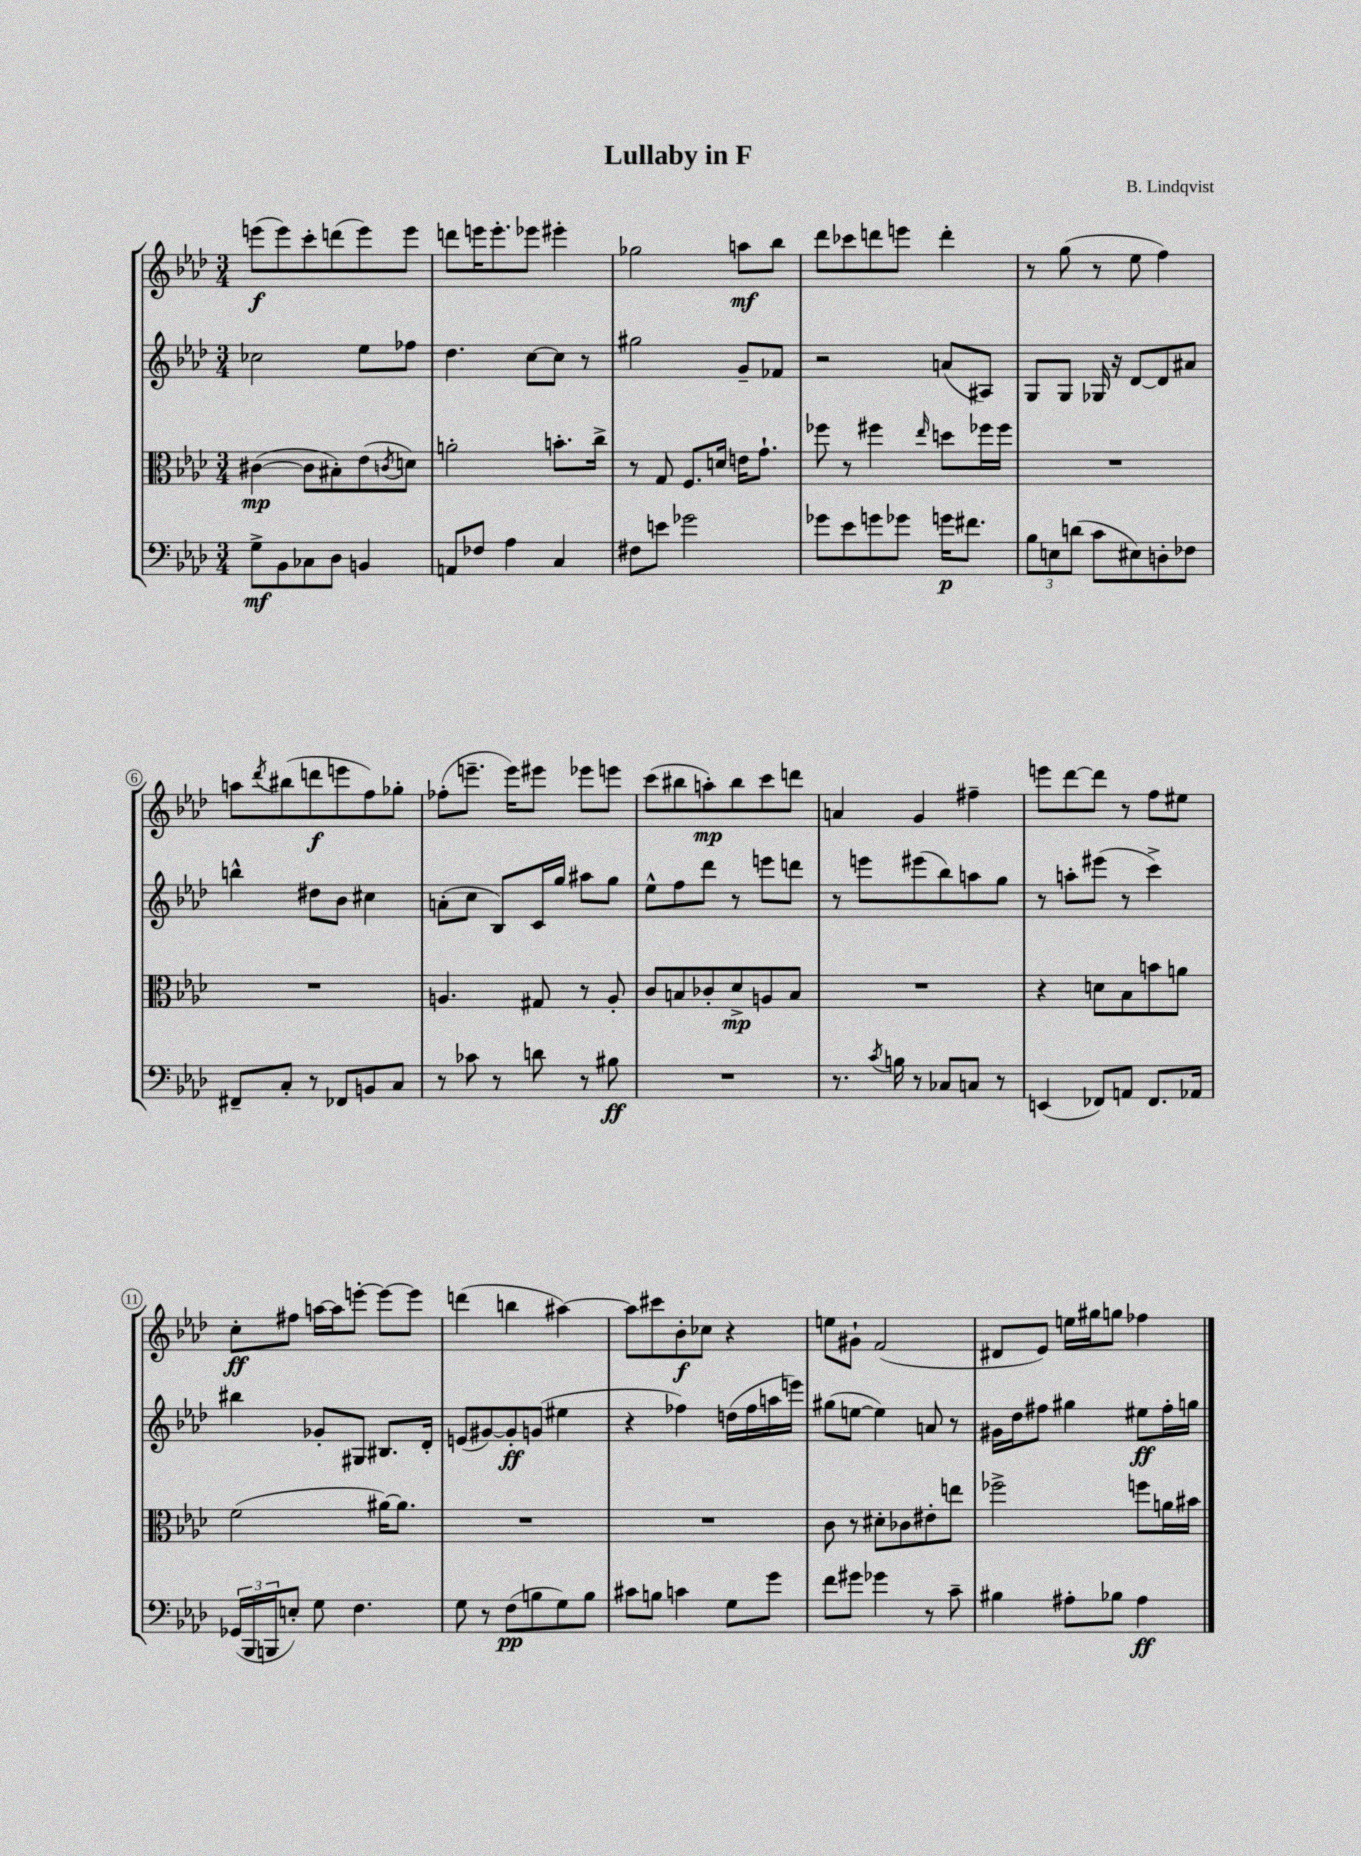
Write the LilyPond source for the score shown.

\header { title = "Lullaby in F" composer = "B. Lindqvist" }
<<
\new StaffGroup <<
\new Staff = "s0" {
    \clef treble \key aes \major \numericTimeSignature \time 3/4
    e'''8\f( e'''8) c'''8-. d'''8( e'''8) e'''8 |
    d'''8 e'''16 e'''8.-. ees'''8 eis'''4-. |
    ges''2 a''8\mf bes''8 |
    des'''8 ces'''8 d'''8 e'''8 d'''4-. |
    r8 g''8( r8 ees''8 f''4) |
    a''8 \acciaccatura { des'''8 } bis''8( d'''8\f e'''8 f''8) ges''8-. |
    fes''8-.( e'''8.-- e'''16) eis'''8 ees'''8 e'''8 |
    c'''8( bis''8 a''8-.\mp) bis''8 c'''8 d'''8 |
    a'4 g'4 fis''4-- |
    e'''8 des'''8~ des'''8 r8 f''8 eis''8 |
    c''8-.\ff fis''8 a''16~ a''16 e'''8~-. e'''8~ e'''8 |
    d'''4( b''4 ais''4~) |
    ais''8 cis'''8 bes'8-.\f ces''8 r4 |
    e''8 gis'8-! f'2( |
    dis'8 ees'8) e''16 gis''16 g''8 fes''4 \bar "|." |
}
\new Staff = "s1" {
    \clef treble \key aes \major \numericTimeSignature \time 3/4
    ces''2 ees''8 fes''8 |
    des''4. c''8~ c''8 r8 |
    gis''2 g'8-- fes'8 |
    r2 a'8( ais8) |
    g8 g8 ges16 r16 des'8~ des'8 ais'8 |
    b''4-^ dis''8 bes'8 cis''4 |
    a'8-.( c''8 bes8) c'16 g''16 ais''8 g''8 |
    ees''8-^ f''8 des'''8 r8 e'''8 d'''8 |
    r8 e'''8 eis'''8( bes''8) a''8 g''8 |
    r8 a''8-. eis'''8( r8 c'''4->) |
    bis''4 ges'8-. gis8 bis8. des'16-. |
    e'8( gis'8~) gis'8-.\ff g'8( eis''4 |
    r4 fes''4) d''16( fes''16 a''16 e'''16) |
    gis''8( e''8~ e''4) a'8 r8 |
    gis'16 des''16 fis''8 gis''4 eis''8\ff fis''16-. g''16 \bar "|." |
}
\new Staff = "s2" {
    \clef alto \key aes \major \numericTimeSignature \time 3/4
    cis'4~\mp( cis'8 bis8-.) ees'8( \acciaccatura { c'8 } d'8) |
    a'2-. b'8.-. c''16-> |
    r8 g8 f8. d'16 e'16 g'8.-! |
    fes''8 r8 fis''4 \grace { ees''16 } d''8 fes''16 fes''16 |
    R2. |
    R2. |
    a4. gis8 r8 a8-. |
    c'8 b8 ces'8-. des'8->\mp a8 b8 |
    R2. |
    r4 d'8 bes8 b'8 a'8 |
    f'2( ais'16~) ais'8. |
    R2. |
    R2. |
    c'8 r8 dis'8-. ces'8 eis'8-. e''8 |
    fes''2-> f''8 a'16 bis'16 \bar "|." |
}
\new Staff = "s3" {
    \clef bass \key aes \major \numericTimeSignature \time 3/4
    g8->\mf bes,8 ces8 des8 b,4 |
    a,8 fes8 aes4 c4 |
    fis8 e'8 ges'2 |
    ges'8 ees'8 g'8 ges'8 g'16\p fis'8. |
    \tuplet 3/2 { bes8 e8 d'8( } c'8 eis8) d8-. fes8 |
    fis,8-- c8-. r8 fes,8 b,8 c8 |
    r8 ces'8 r8 d'8 r8 bis8\ff |
    R2. |
    r8. \acciaccatura { c'8 } b16 r8 ces8 c8 r8 |
    e,4( fes,8) a,8 fes,8. aes,16 |
    \tuplet 3/2 { ges,16( bes,,16 b,,16 } e8-.) g8 f4. |
    g8 r8 f8\pp( b8 g8) b8 |
    cis'8 b8 c'4 g8 g'8 |
    f'8 gis'8 ges'4 r8 c'8-- |
    bis4 ais8-. bes8 ais4\ff \bar "|." |
}
>>
>>
\layout { \context { \Score \override BarNumber.stencil = #(make-stencil-circler 0.1 0.3 ly:text-interface::print) } }
